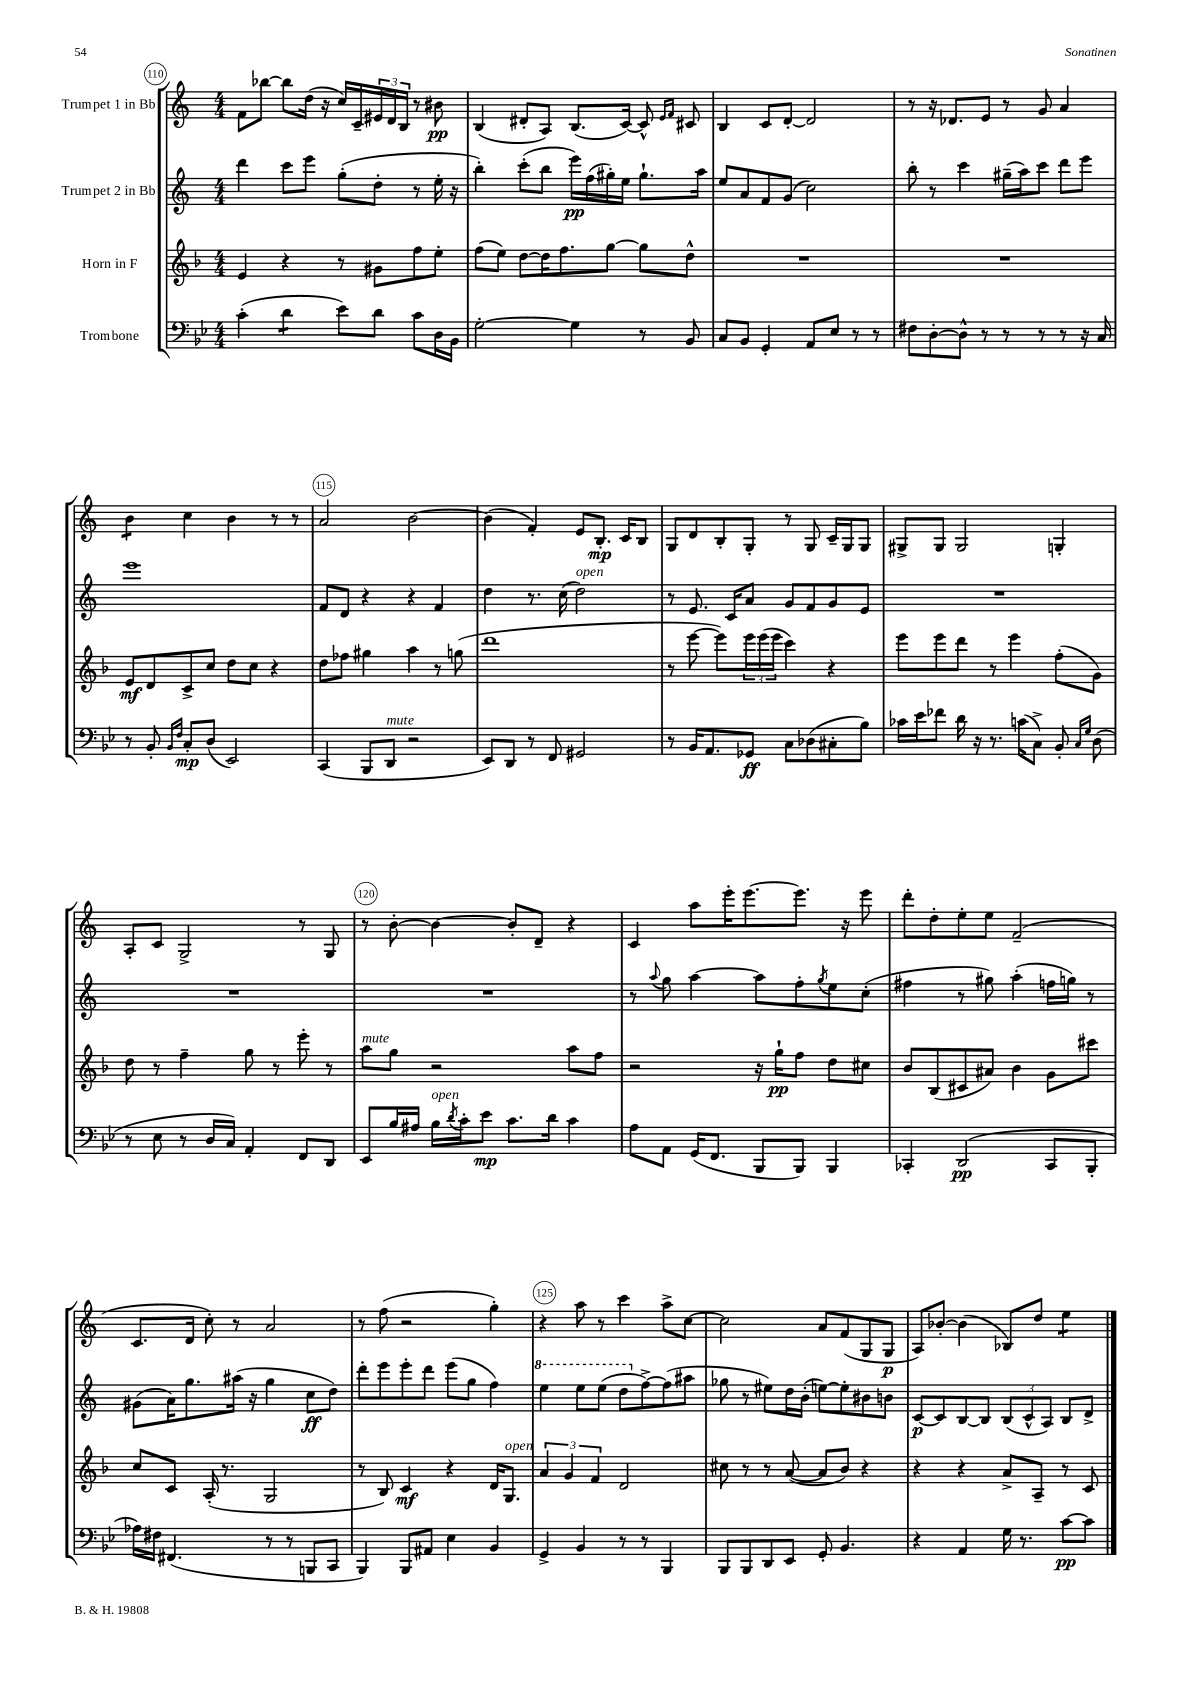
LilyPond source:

<<
\new StaffGroup <<
\new Staff = "s0" \with { instrumentName = "Trumpet 1 in Bb" } {
    \clef treble \key c \major \numericTimeSignature \time 4/4
    f'8 bes''8~ bes''8 d''16( r16 c''16) c'16-- \tuplet 3/2 { eis'16 d'16 b16 } r8 bis'8\pp |
    b4( dis'8-. a8) b8.( c'16~) c'8-^ \grace { e'16 f'16 } cis'8 |
    b4 c'8 d'8~-. d'2 |
    r8 r16 des'8. e'8 r8 g'8 a'4 |
    b'4:8 c''4 b'4 r8 r8 |
    a'2 b'2~ |
    b'4( f'4-.) e'8 b8.-.\mp c'16 b8 |
    g8 d'8 b8-. g8-. r8 g8 c'16-- g16 g8 |
    gis8-> gis8 gis2 g4-. |
    a8-. c'8 g2-> r8 g8 |
    r8 b'8~-. b'4~ b'8-. d'8-- r4 |
    c'4 a''8 e'''16-. e'''8.~ e'''8. r16 e'''8 |
    d'''8-. d''8-. e''8-. e''8 f'2--( |
    c'8. d'16 c''8-.) r8 a'2 |
    r8 f''8( r2 g''4-.) |
    r4 a''8 r8 c'''4 a''8-> c''8~ |
    c''2 a'8 f'8( g8 g8\p |
    a8) bes'8~-. bes'4( bes8) d''8 e''4:8 \bar "|." |
}
\new Staff = "s1" \with { instrumentName = "Trumpet 2 in Bb" } {
    \clef treble \key c \major \numericTimeSignature \time 4/4
    d'''4 c'''8 e'''8 g''8-.( d''8-. r8 e''16-. r16 |
    b''4-.) c'''8-.( b''8 e'''16\pp) f''16( gis''16-.) e''16 gis''8.-! a''16 |
    e''8 a'8 f'8 g'8( c''2) |
    b''8-. r8 c'''4 gis''16--( a''16) c'''8 d'''8 e'''8 |
    e'''1 |
    f'8 d'8 r4 r4 f'4 |
    d''4 r8. c''16( d''2^\markup { \italic "open" }) |
    r8 e'8. c'16 a'8 g'8 f'8 g'8 e'8 |
    R1 |
    R1 |
    R1 |
    r8 \appoggiatura { a''8 } g''8 a''4~ a''8 f''8-. \acciaccatura { g''8 } e''8 c''8-.( |
    fis''4 r8 gis''8) a''4-.( f''16 g''16) r8 |
    gis'8( a'16) g''8. ais''16( r16 g''4 c''8\ff d''8) |
    d'''8-. e'''8 e'''8-. d'''8 e'''8( g''8 f''4) |
    \ottava #1 e'''4 e'''8 e'''8( d'''8 \ottava #0 f''8~->) f''8( ais''8 |
    ges''8 r8 eis''8) d''16 b'16-.( e''8~) e''8-. bis'8 b'8 |
    c'8~\p c'8 b8~ b8 \tuplet 3/2 { b8( c'8-^ a8) } b8 d'8-> \bar "|." |
}
\new Staff = "s2" \with { instrumentName = "Horn in F" } {
    \clef treble \key f \major \numericTimeSignature \time 4/4
    e'4 r4 r8 gis'8 f''8 e''8-. |
    f''8( e''8) d''8~ d''16 f''8. g''8~ g''8 d''8-^ |
    R1 |
    R1 |
    e'8\mf d'8 c'8-> c''8 d''8 c''8 r4 |
    d''8 fes''8 gis''4 a''4 r8 g''8( |
    d'''1 |
    r8 e'''8~ e'''8) \tuplet 3/2 { e'''16 e'''16( e'''16 } c'''4) r4 |
    e'''8 e'''8 d'''8 r8 e'''4 f''8-.( g'8) |
    d''8 r8 f''4-- g''8 r8 e'''8-. r8 |
    a''8^\markup { \italic "mute" } g''8 r2 a''8 f''8 |
    r2 r16 g''16-!\pp f''8 d''8 cis''8 |
    bes'8 bes8( cis'8 ais'8) bes'4 g'8 cis'''8 |
    c''8 c'8 a16-.( r8. g2 |
    r8 bes8) c'4\mf r4 d'16 g8.^\markup { \italic "open" } |
    \tuplet 3/2 { a'4 g'4 f'4 } d'2 |
    cis''8 r8 r8 a'8~( a'8 bes'8) r4 |
    r4 r4 a'8-> a8-- r8 c'8 \bar "|." |
}
\new Staff = "s3" \with { instrumentName = "Trombone" } {
    \clef bass \key bes \major \numericTimeSignature \time 4/4
    c'4-.( d'4:8 ees'8) d'8 c'8 d16 bes,16 |
    g2~-. g4 r8 bes,8 |
    c8 bes,8 g,4-. a,8 ees8 r8 r8 |
    fis8 d8~-. d8-^ r8 r8 r8 r8 r16 c16 |
    r8 bes,8-. \grace { bes,16 f16 } c8-.\mp d8( ees,2) |
    c,4( bes,,8 d,8^\markup { \italic "mute" } r2 |
    ees,8) d,8 r8 f,8 gis,2 |
    r8 bes,16 a,8. ges,8\ff c8 des8( cis8-. bes8) |
    ces'16 ees'16 fes'8 d'16 r16 r8. c'16( c8->) bes,8-. \grace { c16 g16 } d8( |
    r8 ees8 r8 d16 c16) a,4-. f,8 d,8 |
    ees,8 bes16 ais16 bes16^\markup { \italic "open" } \acciaccatura { d'8 } c'16-. ees'8\mp c'8. d'16 c'4 |
    a8 a,8 g,16( f,8. bes,,8 bes,,8) bes,,4 |
    ces,4-. d,2\pp( ces,8 bes,,8-. |
    aes16) fis16 fis,4.( r8 r8 b,,8 c,8 |
    bes,,4) bes,,8 ais,8 ees4 bes,4 |
    g,4-> bes,4 r8 r8 bes,,4 |
    bes,,8 bes,,8 d,8 ees,8 g,8-. bes,4. |
    r4 a,4 g16 r8. c'8~\pp c'8 \bar "|." |
}
>>
>>
\layout { \context { \Score currentBarNumber = #110 \override BarNumber.break-visibility = ##(#f #t #t) barNumberVisibility = #(every-nth-bar-number-visible 5) \override BarNumber.stencil = #(make-stencil-circler 0.1 0.3 ly:text-interface::print) } }
